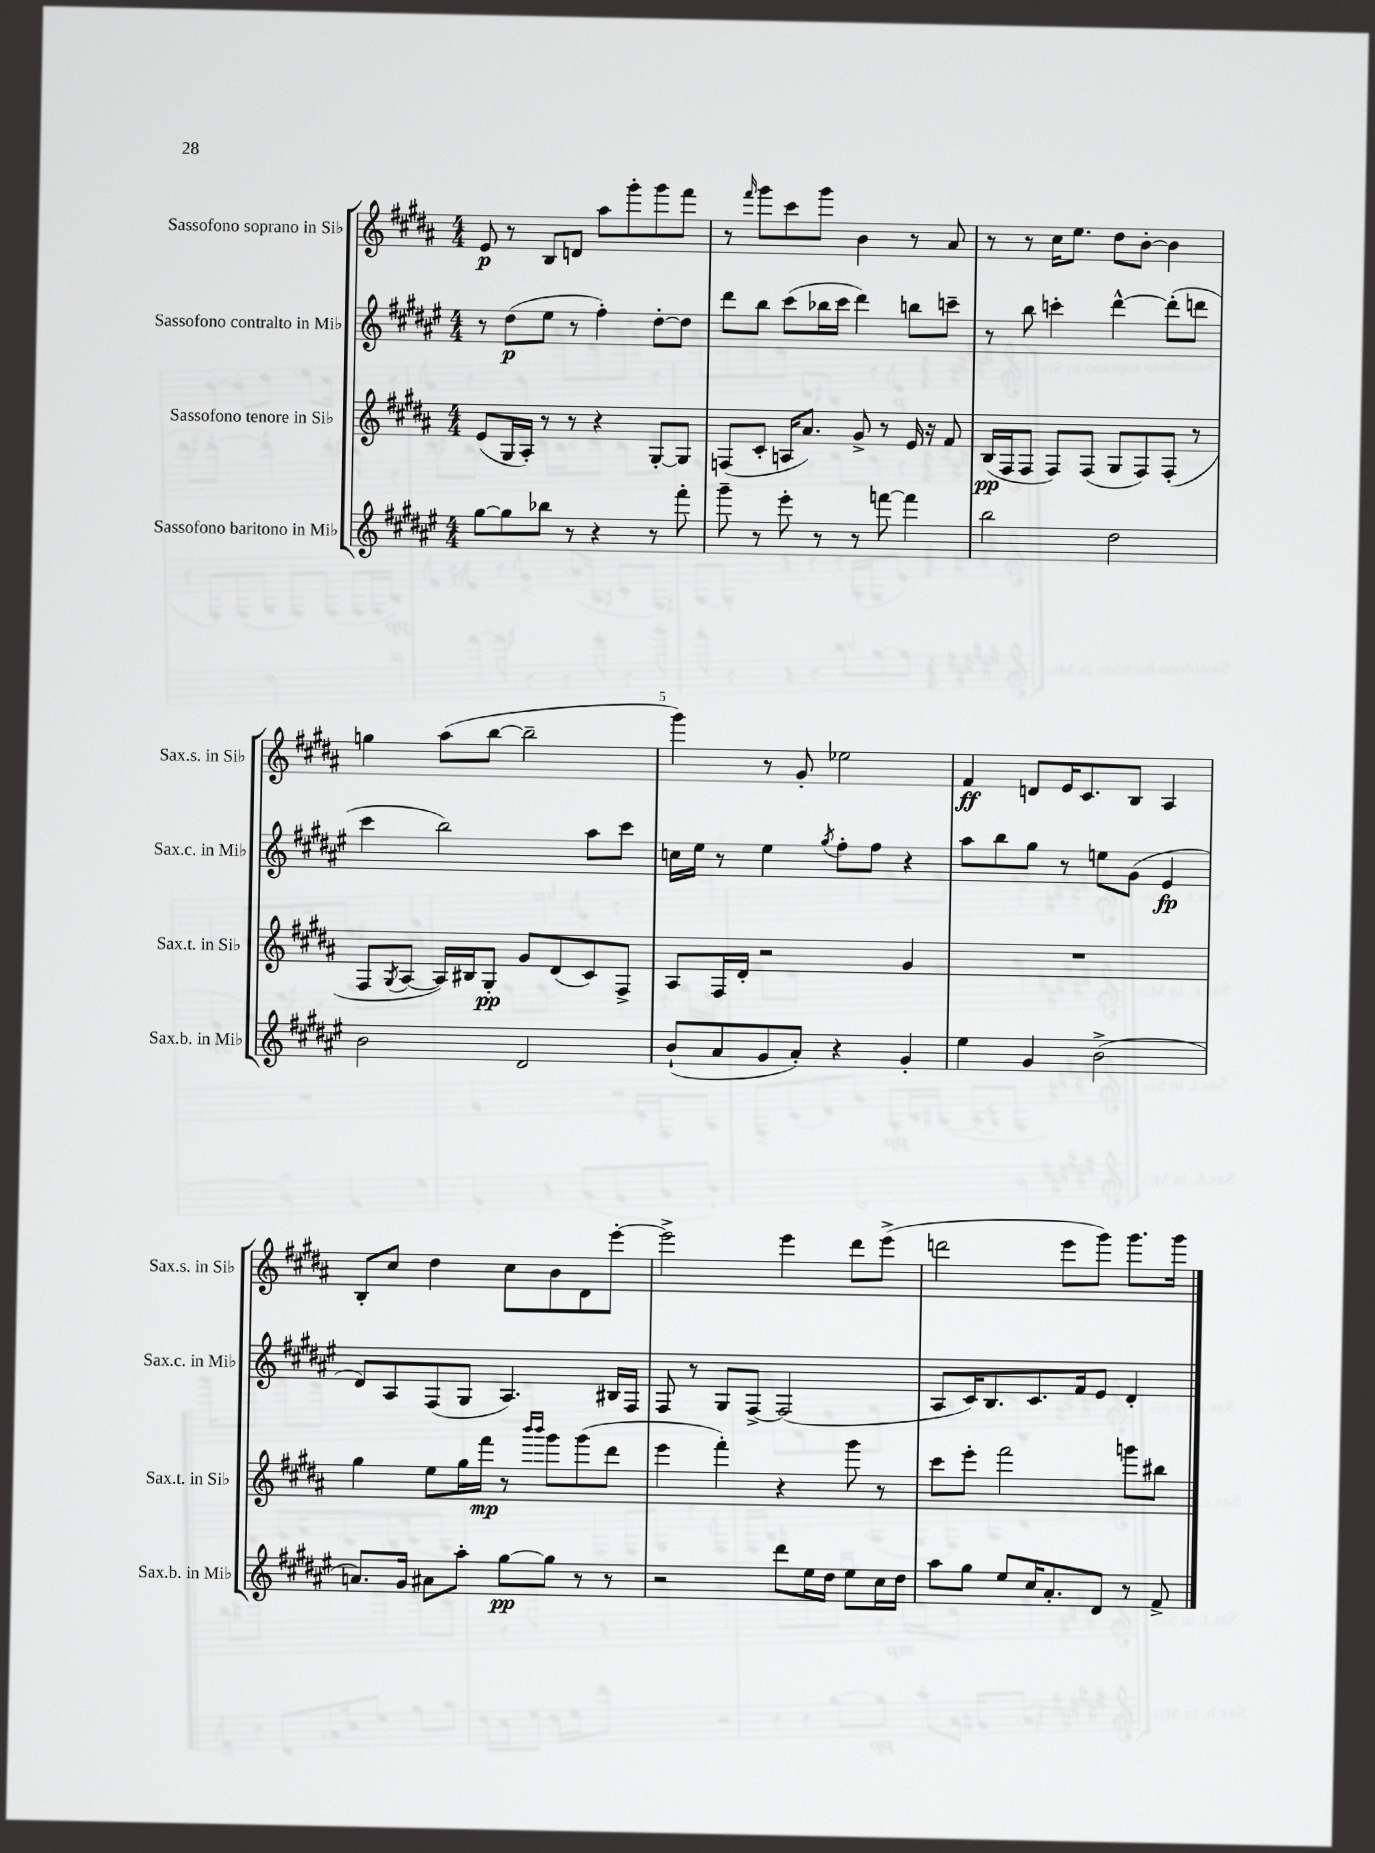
<<
\new StaffGroup <<
\new Staff = "s0" \with { instrumentName = "Sassofono soprano in Sib" shortInstrumentName = "Sax.s. in Sib" } {
    \clef treble \key b \major \numericTimeSignature \time 4/4
    e'8\p r8 b8 d'8 ais''8 gis'''8-. gis'''8 fis'''8 |
    r8 \grace { fis'''16 } gis'''8 cis'''8 gis'''8 b'4 r8 ais'8 |
    r8 r8 cis''16 e''8. dis''8 b'8~-. b'4 |
    g''4 ais''8( b''8~ b''2-- |
    gis'''4) r8 gis'8-. ees''2 |
    fis'4\ff d'8 e'16 cis'8. b8 ais4 |
    b8-. cis''8 dis''4 cis''8 b'8 dis'8 e'''8~-. |
    e'''2-> e'''4 dis'''8 e'''8->( |
    d'''2 e'''8 gis'''8) gis'''8. gis'''16 \bar "|." |
}
\new Staff = "s1" \with { instrumentName = "Sassofono contralto in Mib" shortInstrumentName = "Sax.c. in Mib" } {
    \clef treble \key fis \major \numericTimeSignature \time 4/4
    r8 dis''8\p( eis''8 r8 fis''4-.) dis''8~-. dis''8 |
    dis'''8 b''8 cis'''8( bes''16 cis'''16 dis'''4) b''8 c'''8-- |
    r8 b''8 c'''4-. dis'''4~-^ dis'''8-.( d'''8 |
    cis'''4 b''2) ais''8 cis'''8 |
    c''16 eis''16 r8 eis''4 \acciaccatura { gis''8 } fis''8-. fis''8 r4 |
    ais''8 b''8 gis''8 r8 e''8 gis'8( eis'4\fp |
    dis'8) ais8 fis8( gis8 ais4.) bis16 fis16 |
    fis8 r8 gis8 fis8~-> fis2( |
    ais8 cis'16) b8. cis'8. fis'16 eis'8 dis'4-. \bar "|." |
}
\new Staff = "s2" \with { instrumentName = "Sassofono tenore in Sib" shortInstrumentName = "Sax.t. in Sib" } {
    \clef treble \key b \major \numericTimeSignature \time 4/4
    e'8( gis16 ais16-.) r8 r8 r4 gis8~-. gis8 |
    f8( cis'8-. a16 ais'8.) gis'8-> r8 e'16 r16 fis'8 |
    b16\pp( fis16 fis8 fis8) fis8( gis8 fis8) fis8-.( r8 |
    fis8 \acciaccatura { gis8 } ais8~ ais16) bis16 gis8-.\pp gis'8 dis'8( cis'8) fis8-> |
    ais8 fis16 dis'16-. r2 gis'4 |
    R1 |
    gis''4 e''8 gis''16 fis'''16\mp r8 \grace { b'''16 b'''16 } gis'''8 gis'''8( dis'''8 |
    e'''4 fis'''4-.) r4 gis'''8 r8 |
    cis'''8 e'''8-. fis'''2 g'''8 bis''8 \bar "|." |
}
\new Staff = "s3" \with { instrumentName = "Sassofono baritono in Mib" shortInstrumentName = "Sax.b. in Mib" } {
    \clef treble \key fis \major \numericTimeSignature \time 4/4
    gis''8~ gis''8 bes''8 r8 r4 r8 fis'''8-. |
    gis'''8-- r8 eis'''8-. r8 r8 f'''8~ f'''4 |
    b''2 dis''2 |
    b'2 dis'2 |
    b'8-!( ais'8 gis'8 ais'8-.) r4 gis'4-. |
    eis''4 gis'4 b'2->( |
    a'8.) gis'16 ais'8 ais''8-. gis''8~\pp gis''8 r8 r8 |
    r2 dis'''8 eis''16 dis''16 eis''8 cis''16 dis''16 |
    ais''8 gis''8 eis''8 cis''16 ais'8.-. dis'8 r8 fis'8-> \bar "|." |
}
>>
>>
\layout { \context { \Score \override BarNumber.break-visibility = ##(#f #t #t) barNumberVisibility = #(every-nth-bar-number-visible 5) } }
